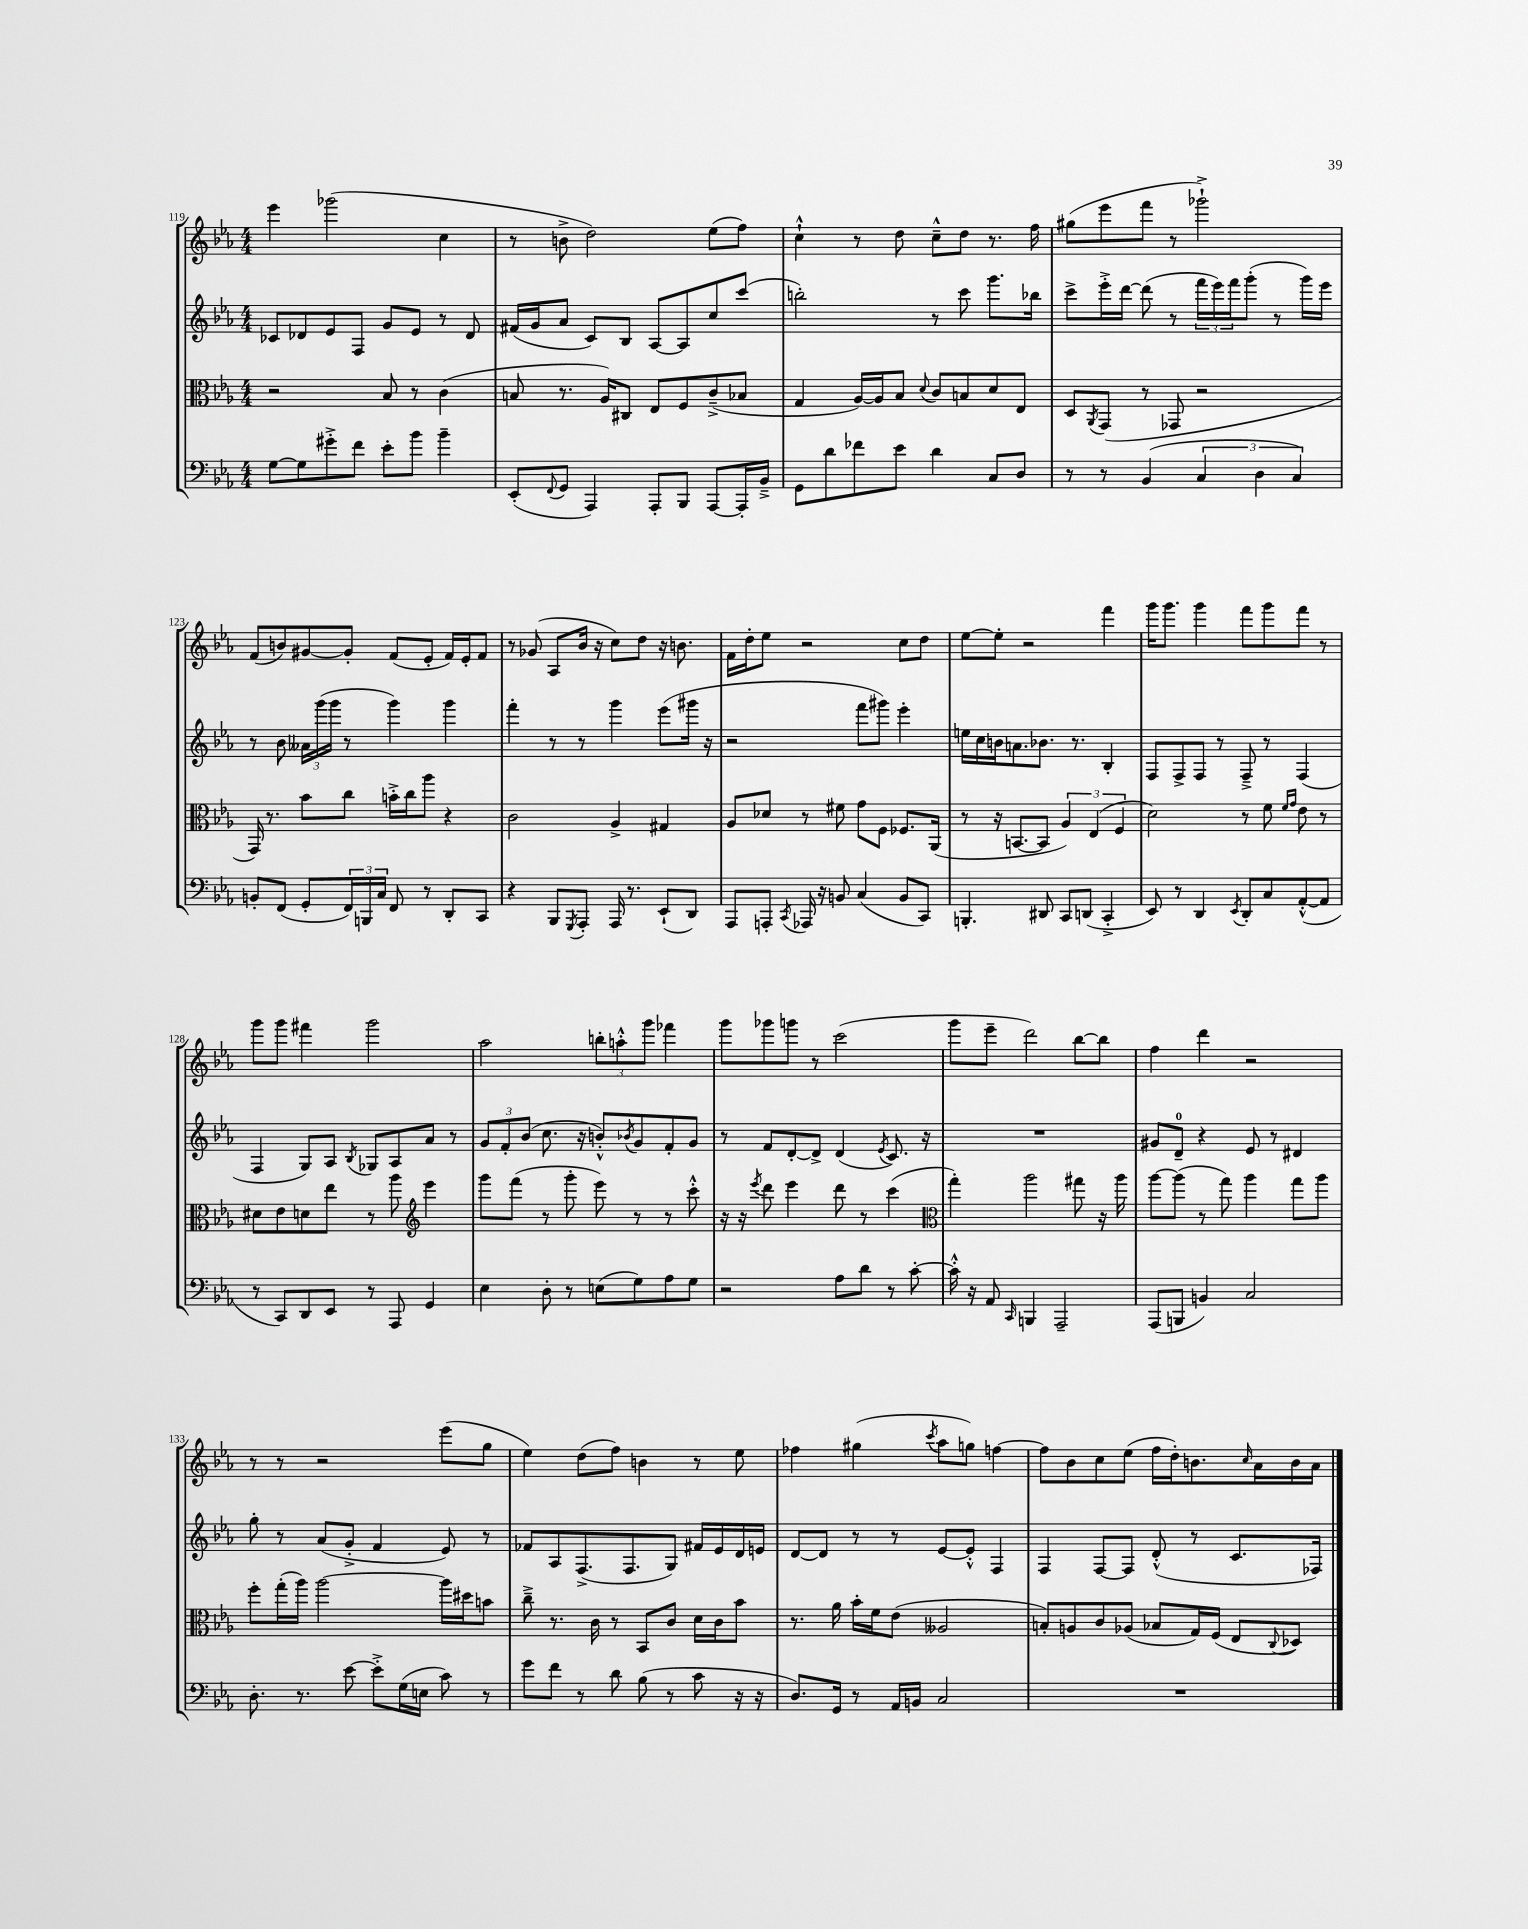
<<
\new StaffGroup <<
\new Staff = "s0" {
    \clef treble \key ees \major \numericTimeSignature \time 4/4
    ees'''4 ges'''2( c''4 |
    r8 b'8-> d''2) ees''8( f''8) |
    c''4-!-^ r8 d''8 c''8---^ d''8 r8. f''16 |
    gis''8( ees'''8 f'''8 r8 ges'''2-!->) |
    f'8( b'8) gis'8~ gis'8-. f'8( ees'8-. f'16) ees'16-. f'8 |
    r8 ges'8( aes8 bes'16 r16 c''8) d''8 r16 b'8. |
    f'16 d''16-. ees''8 r2 c''8 d''8 |
    ees''8~ ees''8-. r2 f'''4 |
    g'''16 g'''8. g'''4 f'''8 g'''8 f'''8 r8 |
    g'''8 g'''8 fis'''4 g'''2 |
    aes''2 \tuplet 3/2 { b''8-. a''8-.-^ g'''8 } fes'''4 |
    g'''8 ges'''8 g'''8 r8 c'''2( |
    g'''8 ees'''8-- d'''2) bes''8~ bes''8 |
    f''4 d'''4 r2 |
    r8 r8 r2 ees'''8( g''8 |
    ees''4) d''8( f''8) b'4 r8 ees''8 |
    fes''4 gis''4( \acciaccatura { c'''8 } aes''8 g''8) f''4~ |
    f''8 bes'8 c''8 ees''8( f''16 d''16-.) b'8. \grace { c''16 } aes'16 b'16 aes'16 \bar "|." |
}
\new Staff = "s1" {
    \clef treble \key ees \major \numericTimeSignature \time 4/4
    ces'8 des'8 ees'8 f8 g'8 ees'8 r8 des'8 |
    fis'16( g'16 aes'8 c'8) bes8 aes8~ aes8 c''8 c'''8( |
    b''2-.) r8 c'''8 g'''8. bes''16 |
    c'''8-> ees'''16-.-> d'''16~ d'''8( r8 \tuplet 3/2 { f'''16 ees'''16) f'''16 } g'''8-.( r8 g'''16) ees'''16 |
    r8 bes'8 \tuplet 3/2 { aeses'16 g'''16( g'''16 } r8 g'''4) g'''4 |
    f'''4-. r8 r8 g'''4 ees'''8( gis'''16 r16 |
    r2 f'''8 gis'''8) ees'''4-. |
    e''16 c''16 b'16 a'8. bes'8. r8. bes4-. |
    f8 f8-> f8 r8 f8---> r8 f4( |
    f4 g8) aes8 \acciaccatura { bes8 } ges8 aes8 aes'8 r8 |
    \tuplet 3/2 { g'8 f'8-. bes'8( } c''8. r16 b'8-.-^) \acciaccatura { bes'8 } g'8 f'8-. g'8 |
    r8 f'8 d'8~-. d'8-> d'4( \acciaccatura { ees'8 } c'8.) r16 |
    R1 |
    gis'8 d'8-0-- r4 ees'8 r8 dis'4 |
    g''8-. r8 aes'8( g'8-.-> f'4 ees'8) r8 |
    fes'8 aes8 f8.->( f8. g8) fis'16 ees'16 d'16 e'16 |
    d'8~ d'8 r8 r8 ees'8~ ees'8-.-^ f4 |
    f4 f8~ f8 d'8-.-^( r8 c'8. fes16) \bar "|." |
}
\new Staff = "s2" {
    \clef alto \key ees \major \numericTimeSignature \time 4/4
    r2 bes8 r8 c'4( |
    b8 r8. aes16) cis8 ees8 f8 c'8--->( bes8 |
    g4 aes16~) aes16 bes8 \appoggiatura { d'8 } c'8 b8 d'8 ees8 |
    d8 \acciaccatura { aes,8 } g,8( r8 ges,8 r2 |
    g,16) r8. bes'8 c''8 b'16-.-> c''16 aes''8 r4 |
    c'2 aes4-> gis4 |
    aes8 des'8 r8 fis'8 g'8 f8 fes8. aes,16( |
    r8 r16 b,8.~ b,8 \tuplet 3/2 { aes4) ees4( f4 } |
    d'2) r8 f'8 \grace { f'16 g'16 } ees'8 r8 |
    dis'8 ees'8 d'8 ees''8 r8 aes''8 \clef treble ees'''4 |
    g'''8 f'''8( r8 g'''8-. ees'''8) r8 r8 c'''8-.-^ |
    r16 r16 \acciaccatura { ees'''8 } d'''8 ees'''4 d'''8 r8 c'''4( |
    \clef alto g''4-.) aes''2 gis''8 r16 aes''16 |
    aes''8~ aes''8( r8 g''8) aes''4 g''8 aes''8 |
    f''8-. g''16-.( aes''16) aes''2~ aes''16 dis''16 b'8 |
    c''8---> r8. c'16 r8 bes,8 c'8 d'16 c'16 bes'8 |
    r8. aes'16 bes'16-. f'16 ees'8( aeses2 |
    b8-.) a8 c'8 aes8( bes8 g16) f16( ees8 \appoggiatura { c8 } des8) \bar "|." |
}
\new Staff = "s3" {
    \clef bass \key ees \major \numericTimeSignature \time 4/4
    g8~ g8 gis'8-.-> f'8 ees'8-. bes'8 bes'4-- |
    ees,8-.( \appoggiatura { f,8 } g,8 aes,,4) aes,,8-. bes,,8 aes,,8~ aes,,16-. bes,16---> |
    g,8 d'8 fes'8 ees'8 d'4 c8 d8 |
    r8 r8 bes,4( \tuplet 3/2 { c4 d4 c4) } |
    b,8-. f,8( g,8-. \tuplet 3/2 { f,16) b,,16 c16 } f,8 r8 d,8-. c,8 |
    r4 bes,,8 \acciaccatura { g,,8 } aes,,8-. aes,,16 r8. ees,8-!( d,8) |
    aes,,8 a,,8-. \acciaccatura { c,8 } aes,,16 r16 b,8 c4( b,8 c,8) |
    b,,4.-. dis,8 c,8 d,8( c,4-.-> |
    ees,8) r8 d,4 \acciaccatura { ees,8 } d,8-. c8 aes,8~-.-^( aes,8 |
    r8 c,8) d,8 ees,8 r8 aes,,8 g,4 |
    ees4 d8-. r8 e8( g8) aes8 g8 |
    r2 aes8 d'8 r8 c'8~-. |
    c'16-.-^ r16 aes,8 \grace { c,16 } b,,4 aes,,2-- |
    aes,,8( b,,8 b,4) c2 |
    d8.-. r8. ees'8~ ees'8-.-> g16( e16 c'8) r8 |
    g'8 f'8 r8 d'8 bes8( r8 c'8 r16 r16 |
    d8.) g,16 r8 aes,16 b,16 c2 |
    R1 \bar "|." |
}
>>
>>
\layout { \context { \Score currentBarNumber = #119 } }
